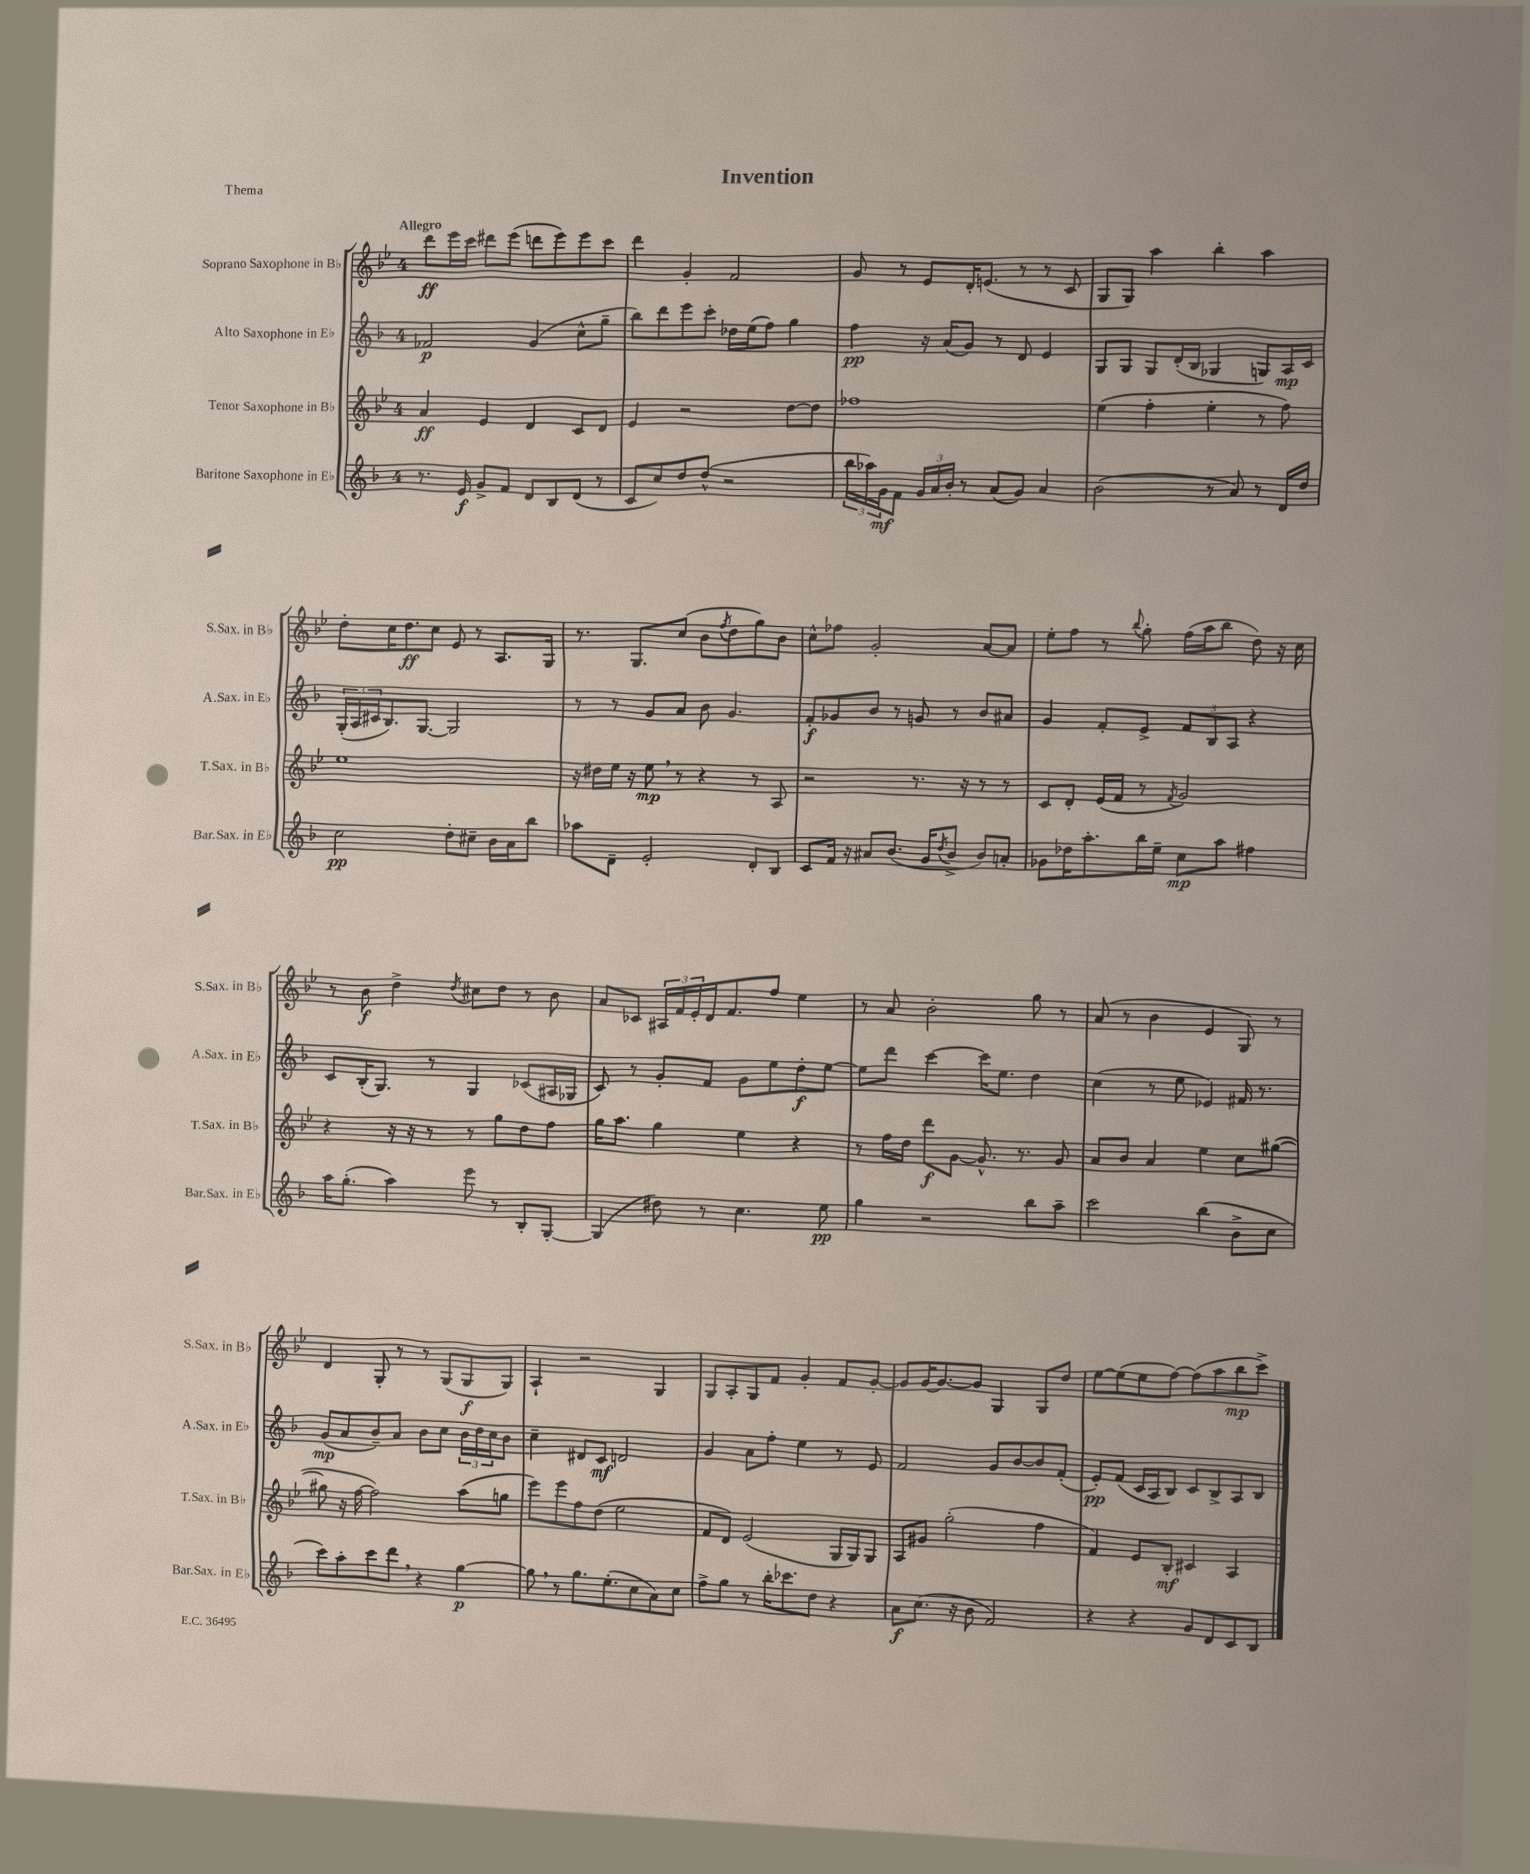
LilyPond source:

\header { title = "Invention" piece = "Thema" }
<<
\new StaffGroup <<
\new Staff = "s0" \with { instrumentName = "Soprano Saxophone in Bb" shortInstrumentName = "S.Sax. in Bb" } {
    \clef treble \key bes \major \once \override Staff.TimeSignature.style = #'single-digit \time 4/4 \tempo "Allegro"
    d'''8\ff ees'''16 c'''16 dis'''8 ees'''8( d'''8 ees'''8) ees'''8 c'''8 |
    d'''4 g'4-. f'2 |
    g'8 r8 ees'8 d'16-. e'8.( r8 r8 c'8 |
    g8 g8) a''4 bes''4-. a''4 |
    d''8-. c''16 d''8.\ff c''8 ees'8 r8 a8. g16 |
    r8. g8. c''8( bes'8 \acciaccatura { f''8 } d''8 g''8) bes'8 |
    c''8-^ fes''8 g'2-. a'8~ a'8 |
    ees''8-. f''8 r8 \appoggiatura { bes''8 } g''8-. f''16( a''16 bes''8 d''8) r16 c''16 |
    r8 bes'8\f d''4-> \acciaccatura { d''8 } cis''8 d''8 r8 bes'8 |
    a'8 ces'8 \tuplet 3/2 { ais16 f'16 ees'16-. } d'16 f'8. f''8 ees''4 |
    r8 a'8 bes'2-. g''8 r8 |
    a'8( r8 bes'4 ees'4 g8) r8 |
    d'4 g8-. r8 r8 g8( g8\f g8) |
    a4-! r2 g4 |
    g8 a8-. g8 f'8 g'4-. f'8 g'8~-. |
    g'8 g'16~ g'8.~ g'8 g4 g8 d''8 |
    ees''8~ ees''8( ees''8 f''8~) f''8( a''8 bes''8\mp c'''8->) \bar "|." |
}
\new Staff = "s1" \with { instrumentName = "Alto Saxophone in Eb" shortInstrumentName = "A.Sax. in Eb" } {
    \clef treble \key f \major \once \override Staff.TimeSignature.style = #'single-digit \time 4/4
    fes'2\p g'4( c''8-^ g''8-- |
    bes''8) d'''8 e'''8 c'''8-. des''16 e''16( f''8) g''4 |
    f''4\pp r16 a'16( g'8) r8 d'8 e'4 |
    g8 g8 g8 d'16-.( bes16 ges4 g8) a16\mp c'16 |
    \tuplet 3/2 { g16-.( a16 cis'16 } bes8.) g8.~ g2 |
    r8 r8 g'8 a'8 bes'8 g'4. |
    f'8-.\f ges'8 bes'8 r8 g'8 r8 bes'8 ais'8 |
    g'4 f'8-. e'8-> \tuplet 3/2 { f'8 bes8 a8 } r4 |
    c'8 bes16-.( g8.) r8 g4 ces'8( ais16 ges16 |
    c'8) r8 g'8-. f'8 g'8 e''8 d''8-.\f e''8~ |
    e''8 d'''8 c'''4~ c'''16 e''8. d''4 |
    c''4( r8 e''8 ees'4) fis'16 r8. |
    g'8\mp( a'8 bes'8--) a'8 bes'8 c''8 \tuplet 3/2 { bes'16 d''16 c''16 } bes'8 |
    c''4-- dis'8 c'8\mf d'2 |
    g'4 a'8 f''8-. e''4 r8 e'8 |
    f'2 g'8 bes'8~ bes'8 f'8-.( |
    e'8-.\pp) f'8( c'16 a16 bes8) c'8 bes8-> a8 bes8 \bar "|." |
}
\new Staff = "s2" \with { instrumentName = "Tenor Saxophone in Bb" shortInstrumentName = "T.Sax. in Bb" } {
    \clef treble \key bes \major \once \override Staff.TimeSignature.style = #'single-digit \time 4/4
    a'4\ff ees'4 d'4 c'8 d'8 |
    ees'4 r2 d''8~ d''8 |
    fes''1 |
    ees''4( f''4-. ees''4-. r8 f''8) |
    ees''1 |
    r16 dis''16 ees''16 r16 ees''8\mp \breathe r8 r4 r8 a8 |
    r2 r8. r16 r8 r8 |
    c'8 d'8-. ees'16( f'16 r8 \acciaccatura { f'8 } g'2) |
    r4 r16 r16 r8 r8 g''8 d''8 f''8 |
    g''16 a''8. g''4 ees''4 r4 |
    r8 f''16 d''16 d'''8\f g'8~ g'8.-^ r8. g'8 |
    a'8 bes'8 a'4 ees''4 c''8 gis''8~( |
    gis''8 r16 f''16~ f''2) a''8( g''8 |
    ees'''8) ees'''8 f''8 d''8( ees''2 |
    f'8 d'8) ees'2( g16 g16) g8 |
    a8 gis'8 g''2-.( f''4 |
    f'4) ees'8 bes8-.\mf cis'4 a4 \bar "|." |
}
\new Staff = "s3" \with { instrumentName = "Baritone Saxophone in Eb" shortInstrumentName = "Bar.Sax. in Eb" } {
    \clef treble \key f \major \once \override Staff.TimeSignature.style = #'single-digit \time 4/4
    r8. e'16\f g'8-> f'8 d'8 bes8 d'8( r8 |
    c'8 c''8) d''8 d''8-^( r2 |
    \tuplet 3/2 { bes''16 aes''16) g'16\mf } f'8 \tuplet 3/2 { g'16 a'16 bes'16-. } r8 a'8( g'8) a'4 |
    bes'2( r8 a'8) r8 d'16 d''16 |
    c''2\pp d''8-. cis''8-- bes'16 a'16 bes''8 |
    aes''8 d'8-- e'2-. d'8-. bes8 |
    c'8 f'16 r16 ais'8 bes'8.( g'16 \acciaccatura { d''8 } bes'8-> bes'8) a'8-. |
    ges'8 des''16 a''8.-. bes''16 e''16-- c''8\mp a''8 fis''4 |
    a''16 g''8.-.( a''4) e'''8 r8 bes8-. g8~-. |
    g4( dis''8) r8 c''4. e''8\pp |
    g''4 r2 bes''8 a''8-- |
    c'''2 bes''4( bes'8-> c''8 |
    c'''8) a''8-. c'''8 d'''8 \breathe r4 g''4~\p |
    g''8 \breathe r8 g''8. e''8.-.( c''8 a'8) c''8 |
    f''8-> g''8 r8 bes''16-. ces'''8. d''8 r4 |
    a'8\f c''8.( r16 bes'8 f'2) |
    r4 r4 g'8 d'8 c'8 bes8 \bar "|." |
}
>>
>>
\layout { \context { \Score \remove "Bar_number_engraver" } }
